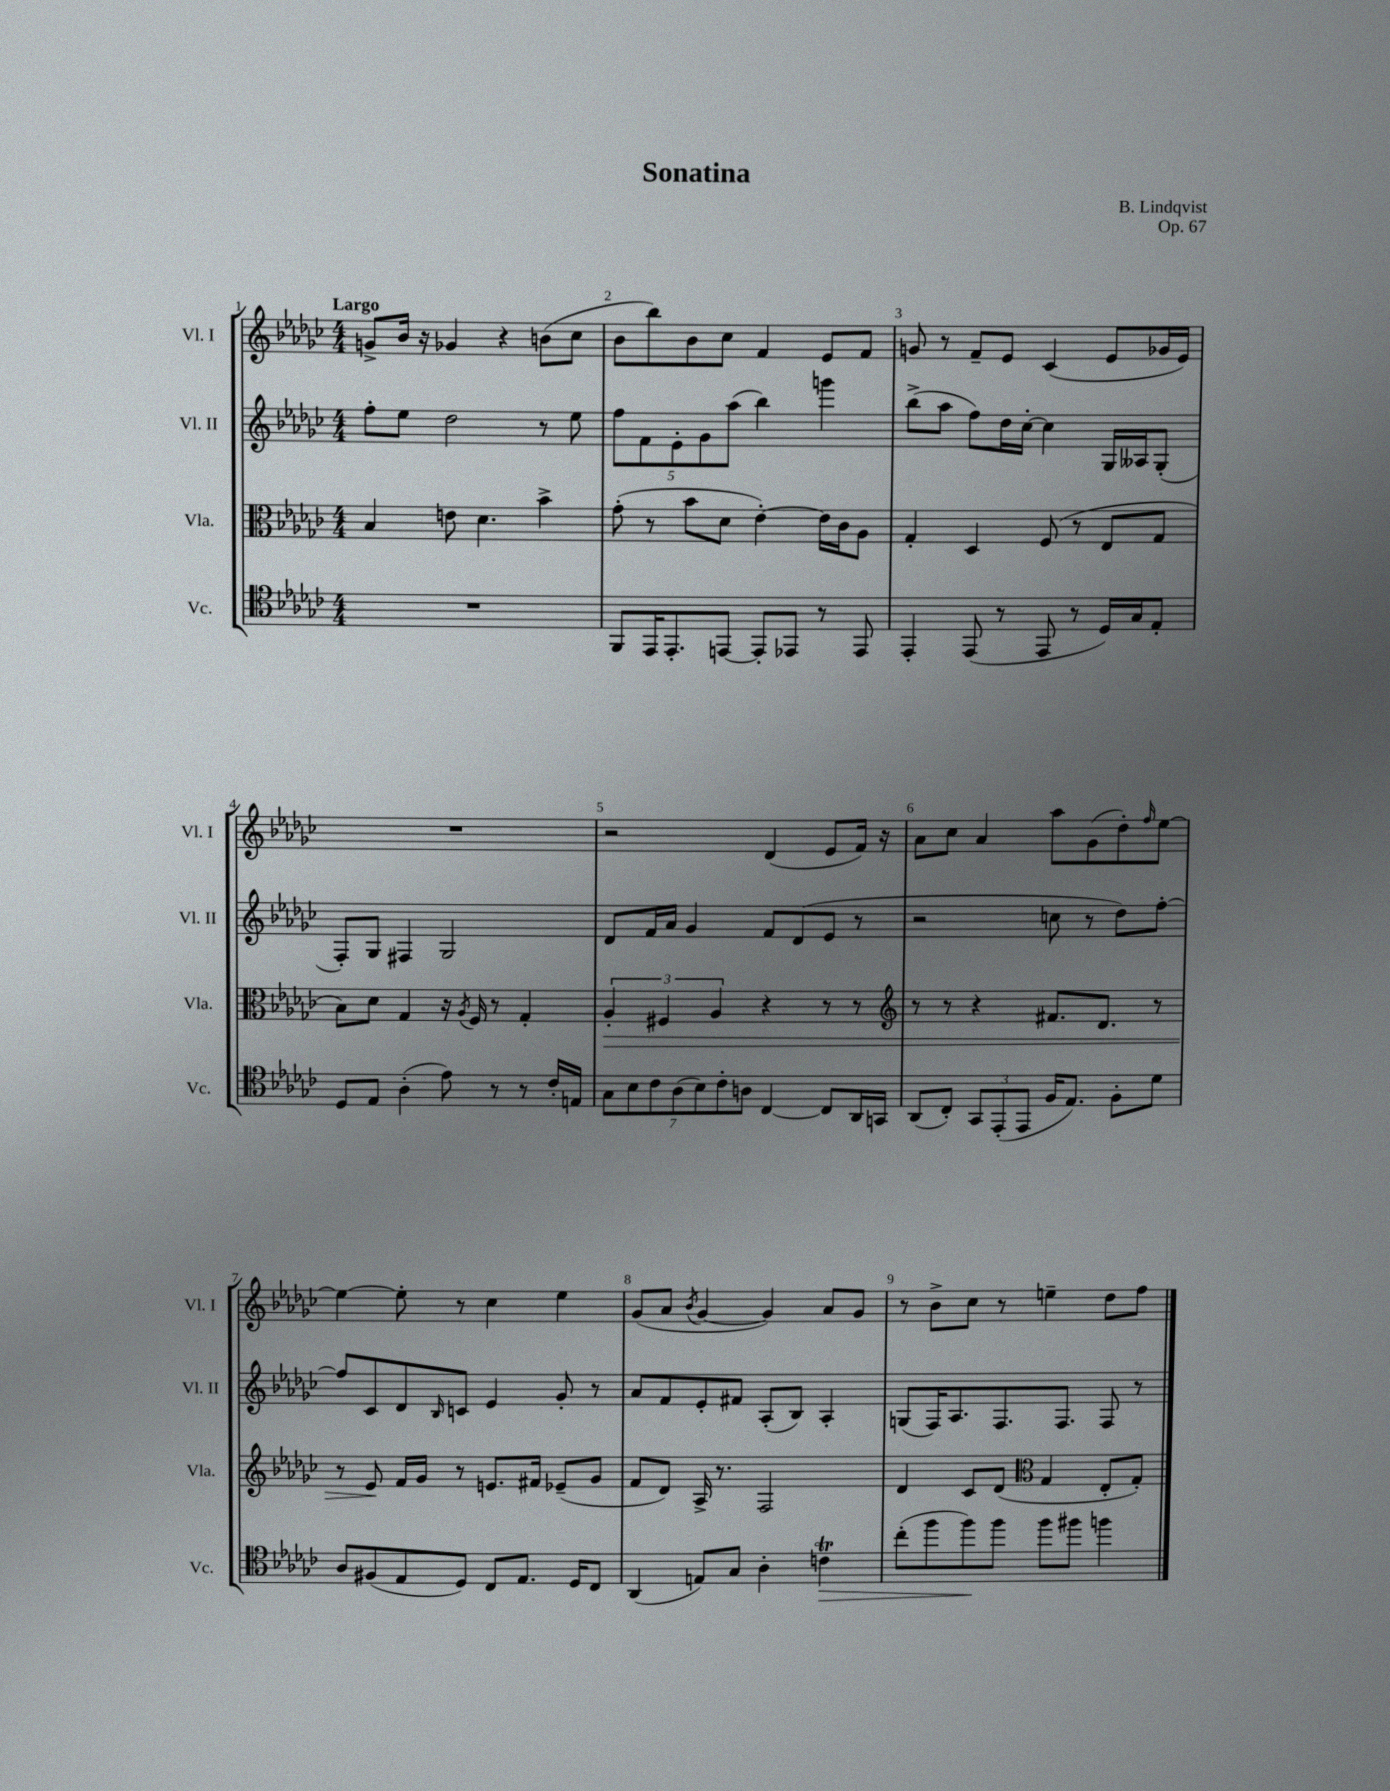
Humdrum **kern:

**kern	**kern	**kern	**kern
*staff4	*staff3	*staff2	*staff1
*clefC4	*clefC3	*clefG2	*clefG2
*k[b-e-a-d-g-c-]	*k[b-e-a-d-g-c-]	*k[b-e-a-d-g-c-]	*k[b-e-a-d-g-c-]
*M4/4	*M4/4	*M4/4	*M4/4
1r	4B-/	8ff'\L	8g^/L
.	.	8ee-\J	16b-/Jk
.	.	.	16r
.	8e\	2dd-\	4g-/
.	4.d-\	.	.
.	.	.	4r
.	4b-^\	8r	(8b\L
.	.	8ee-\	8cc-\J
=	=	=	=
8FF/L	(8g-'\	10ff\L	8b-\L
.	.	10f\	.
16EE-/K	8r	.	8bb-\)
8.EE-'/	.	.	.
.	.	10e-'\	.
.	8b-\L	.	8b-\
.	.	10g-\	.
[8EE/J	8d-\J	.	8cc-\J
.	.	(10aa-\J	.
8EE'/]L	[4e-'\)	4bb-\)	4f/
8EE-/J	.	.	.
8r	16e-\]LL	4ggg\	8e-/L
.	16c-\J	.	.
8EE-/	8A-\J	.	8f/J
=	=	=	=
4EE-'/	4G-'/	(8bb-^\L	8g/
.	.	8aa-\J	8r
(8EE-/	4D-/	8ff\L)	8f~/L
8r	.	16dd-\L	8e-/J
.	.	[16cc-'\JJ	.
8EE-/	(8F/	4cc-\]	(4c-/
8r	8r	.	.
16D-/LL)	8E-/L	16G-/LL	8e-/L
16G-/J	.	16A--/J	.
8E-'/J	8G-/J	(8G-'/J	16g-/L
.	.	.	16e-/JJ)
=	=	=	=
8D-/L	8B-\L)	8F'/L)	1r
8E-/J	8d-\J	8G-/J	.
(4A-'\	4G-/	4F#/	.
8e-\)	16r	2G-/	.
.	8qA-/	.	.
.	16F/	.	.
8r	8r	.	.
8r	4G-'/	.	.
16c-'/LL	.	.	.
16E/JJ	.	.	.
=	=	=	=
14G-\L	6A-'/	8d-/L	2r
14B-\	.	.	.
.	.	16f/L	.
14c-\	.	.	.
.	6F#/	.	.
.	.	16a-/JJ	.
(14A-\	.	.	.
.	.	4g-/	.
14B-\)	.	.	.
.	6A-/	.	.
14c-'\	.	.	.
14A\J	.	.	.
[4C-/	4r	8f/L	(4d-/
.	.	(8d-/	.
8C-/]L	8r	8e-/J	8e-/L
16AA-/L	8r	8r	16f/Jk)
16GG/JJ	.	.	16r
=	=	=	=
*	*clefG2	*	*
(8AA-/L	8r	2r	8a-\L
8C-'/J)	8r	.	8cc-\J
12GG-/L	4r	.	4a-/
(12EE-'/	.	.	.
12EE-/J	.	.	.
16F/LK	8.f#/L	8cc\	8aa-\L
8.E-/J)	.	.	.
.	.	8r	(8g-\
.	8.d-/J	.	.
8F'\L	.	8dd-\L)	8dd-'\)
.	.	.	16qqff/
8d-\J	8r	[8ff'\J	[8ee-\J
=	=	=	=
8A-/L	8r	8ff/]L	4ee-\_
(8F#/	8e-/	8c-/	.
8E-/	16f/LL	8d-/	8ee-'\]
.	16g-/JJ	.	.
.	.	16qqB-/	.
8D-/J)	8r	8c/J	8r
8C-/L	8.e/L	4e-/	4cc-\
8.E-/J	.	.	.
.	16f#/Jk	.	.
.	(8e-~/L	8g-'/	4ee-\
16D-/LK	.	.	.
8C-/J	8g-/J	8r	.
=	=	=	=
(4AA-/	8f/L	8a-/L	(8g-/L
.	8d-/J)	8f/	8a-/J
.	.	.	8qb-/
8E/L)	16A-^/	8e-'/	[4g-/
.	8.r	.	.
8G-/J	.	8f#/J	.
4A-'\	2F/	(8A-'/L	4g-/])
.	.	8B-/J)	.
4c\	.	4A-'/	8a-/L
.	.	.	8g-/J
=	=	=	=
(8cc-'\L	4d-/	(8G/L	8r
8ff\	.	16F/K)	8b-^\L
.	.	8.A-/	.
8ff\)	8c-/L	.	8cc-\J
8ff\J	(8d-/J	8.F/	8r
*	*clefC3	*	*
8ff\L	4G-/	.	4ee~\
.	.	8.F/J	.
8ff#\J	.	.	.
4ff\	8E-'/L	8F/	8dd-\L
.	8G-'/J)	8r	8ff\J
==	==	==	==
*-	*-	*-	*-
